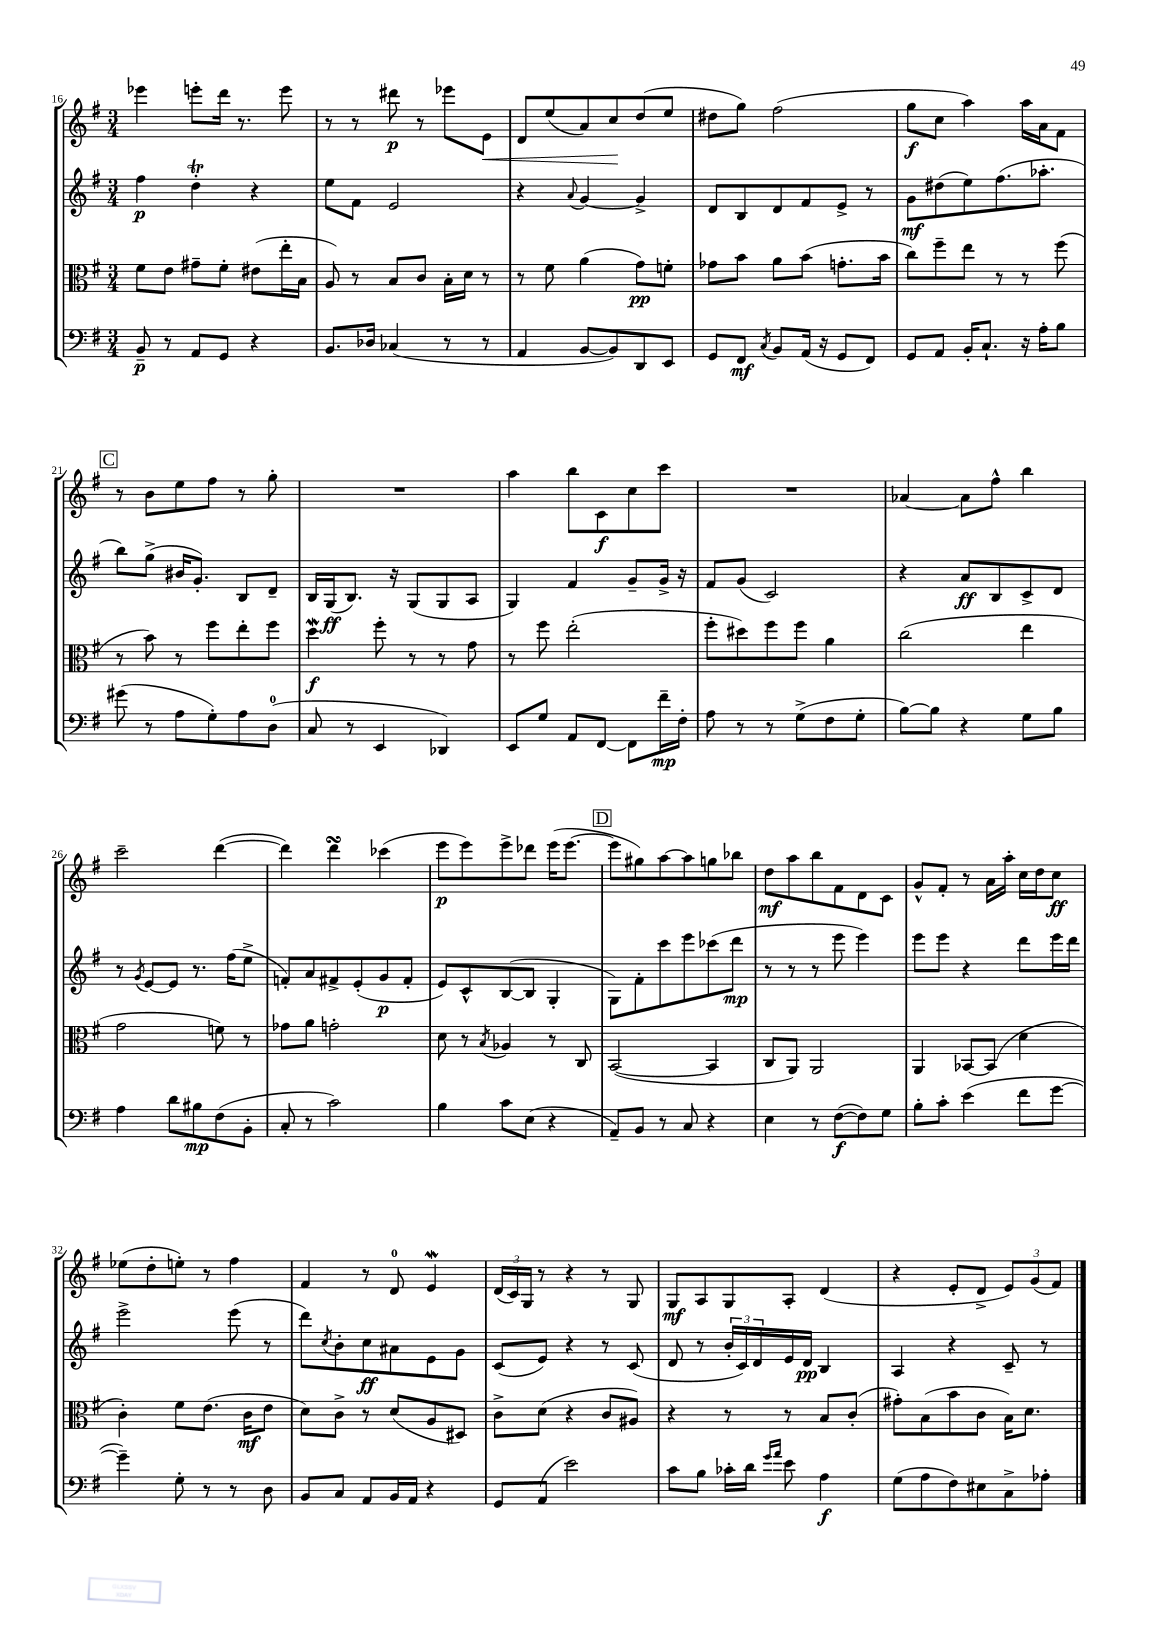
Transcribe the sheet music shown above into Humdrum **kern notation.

**kern	**dynam	**kern	**dynam	**kern	**dynam	**kern	**dynam
*part4	*part4	*part3	*part3	*part2	*part2	*part1	*part1
*staff4	*staff4	*staff3	*staff3	*staff2	*staff2	*staff1	*staff1
*clefF4	*	*clefC3	*	*clefG2	*	*clefG2	*
*k[f#]	*	*k[f#]	*	*k[f#]	*	*k[f#]	*
*M3/4	*	*M3/4	*	*M3/4	*	*M3/4	*
=16	=16	=16	=16	=16	=16	=16	=16
8BB~/	p	8f#\L	.	4ff#\	p	4eee-X\	.
8r	.	8e\J	.	.	.	.	.
8AA/L	.	8g#X~\L	.	4ddT'\	.	8eeen'\L	.
8GG/J	.	8f#'\J	.	.	.	16ddd\Jk	.
.	.	.	.	.	.	8.r	.
4r	.	(8e#X\L	.	4r	.	.	.
.	.	16ee'\L	.	.	.	8eee\	.
.	.	16B\JJ	.	.	.	.	.
=17	=17	=17	=17	=17	=17	=17	=17
8.BB/L	.	8A/)	.	8ee\L	.	8r	.
.	.	8r	.	8f#\J	.	8r	.
16D-X/Jk	.	.	.	.	.	.	.
(4C-X/	.	8B/L	.	2e/	.	8ddd#X\	p
.	.	8c/J	.	.	.	8r	.
8r	.	16B'\LL	.	.	.	8eee-X\L	.
.	.	16d\JJ	.	.	.	.	.
!	!	!	!	!	!	!	!LO:HP:b
8r	.	8r	.	.	.	8e\J	<
=18	=18	=18	=18	=18	=18	=18	=18
4AA/	.	8r	.	4r	.	8d/L	.
.	.	8f#\	.	.	.	(8ee/	.
.	.	.	.	8qqa/	.	.	.
[8BB/L	.	(4a\	.	[4g/	.	8a/)	.
8BB/])	.	.	.	.	.	8cc/	.
8DD/	.	8g\L)	pp	4g^/]	.	(8dd/	[
8EE/J	.	8fn'\J	.	.	.	8ee/J	.
=19	=19	=19	=19	=19	=19	=19	=19
8GG/L	.	8g-X\L	.	8d/L	.	8dd#X\L	.
8FF#/J	mf	8b\J	.	8B/	.	8gg\J)	.
8qC/	.	.	.	.	.	.	.
8BB/L	.	8a\L	.	8d/	.	(2ff#\	.
(16AA/Jk	.	(8b\J	.	8f#/	.	.	.
16r	.	.	.	.	.	.	.
8GG/L	.	8.gn'\L	.	8e^/J	.	.	.
8FF#/J)	.	.	.	8r	.	.	.
.	.	16b\Jk	.	.	.	.	.
=20	=20	=20	=20	=20	=20	=20	=20
8GG/L	.	8cc\L)	.	8g\L	mf	8gg\L	f
8AA/J	.	8ff#~\	.	(8dd#X\	.	8cc\J	.
16BB'/KL	.	8ee\J	.	8ee\)	.	4aa\)	.
8.C`/J	.	.	.	.	.	.	.
.	.	8r	.	(8.ff#\	.	.	.
16r	.	8r	.	.	.	16aa\LL	.
16A'\KL	.	.	.	8.aa-X'\J	.	16a\J	.
8B\J	.	(8ff#\	.	.	.	8f#\J	.
!!LO:LB:g=z
!!LO:REH:place=s1:t=C
=21	=21	=21	=21	=21	=21	=21	=21
(8g#X\	.	8r	.	8bb\L)	.	8r	.
8r	.	8b\)	.	(8gg^\J	.	8b\L	.
8A\L	.	8r	.	16b#X/KL	.	8ee\	.
.	.	.	.	8.g'/J)	.	.	.
8G'\)	.	8ff#\L	.	.	.	8ff#\J	.
8A\	.	8ee'\	.	8B/L	.	8r	.
(8D\J	.	8ff#\J	.	8d~/J	.	8gg'\	.
=22	=22	=22	=22	=22	=22	=22	=22
8C/	.	4ddW\	f	16B/LL	.	2.r	.
.	.	.	.	(16G/J	ff	.	.
8r	.	.	.	8.B/J)	.	.	.
4EE/	.	8ff#'\	.	.	.	.	.
.	.	.	.	16r	.	.	.
.	.	8r	.	(8G/L	.	.	.
4DD-X/)	.	8r	.	8G/	.	.	.
.	.	8g\	.	8A/J	.	.	.
=23	=23	=23	=23	=23	=23	=23	=23
8EE/L	.	8r	.	4G/)	.	4aa\	.
8G/J	.	8ff#\	.	.	.	.	.
8AA/L	.	(2ee'\	.	4f#/	.	8bb\L	.
[8FF#/J	.	.	.	.	.	8c\	f
8FF#\L]	.	.	.	8g~/L	.	8cc\	.
16f#~\L	mp	.	.	16g^/Jk	.	8ccc\J	.
16F#'\JJ	.	.	.	16r	.	.	.
=24	=24	=24	=24	=24	=24	=24	=24
8A\	.	8ff#'\L	.	8f#/L	.	2.r	.
8r	.	8dd#X\)	.	(8g/J	.	.	.
8r	.	8ff#\	.	2c/)	.	.	.
(8G^\L	.	8ff#\J	.	.	.	.	.
8F#\	.	4a\	.	.	.	.	.
8G'\J	.	.	.	.	.	.	.
=25	=25	=25	=25	=25	=25	=25	=25
[8B\L)	.	(2cc\	.	4r	.	[4a-X/	.
8B\J]	.	.	.	.	.	.	.
4r	.	.	.	8a/L	ff	8a-\L]	.
.	.	.	.	8B/	.	8ff#^^\J	.
8G\L	.	4ee\	.	8c^/	.	4bb\	.
8B\J	.	.	.	8d/J	.	.	.
!!LO:LB:g=z
=26	=26	=26	=26	=26	=26	=26	=26
4A\	.	2g\	.	8r	.	2ccc~\	.
.	.	.	.	8qg/	.	.	.
.	.	.	.	[8e/L	.	.	.
8d\L	.	.	.	8e/J]	.	.	.
8B#X\	mp	.	.	8.r	.	.	.
(8F#\	.	8fn\)	.	.	.	([4ddd\	.
.	.	.	.	(16ff#\KL	.	.	.
8BB'\J	.	8r	.	8ee^\J	.	.	.
=27	=27	=27	=27	=27	=27	=27	=27
8C'/	.	8g-X\L	.	8fn'/L)	.	4ddd\])	.
8r	.	8a\J	.	8a/	.	.	.
2c\)	.	2gn'\	.	8f#X^/	.	4dddsSSS\	.
.	.	.	.	(8e'/	.	.	.
.	.	.	.	8g/	p	(4ccc-X\	.
.	.	.	.	8f#'/J	.	.	.
=28	=28	=28	=28	=28	=28	=28	=28
4B\	.	8d\	.	8e/L)	.	8eee\L	p
.	.	8r	.	8c^^/	.	8eee\)	.
.	.	8qB/	.	.	.	.	.
8c\L	.	4A-X/	.	([8B/	.	8eee^\	.
(8E\J	.	.	.	8B/J]	.	8ddd-X\J	.
4r	.	8r	.	4G'/	.	(16eee\KL	.
.	.	.	.	.	.	[8.eee\J	.
.	.	8C/	.	.	.	.	.
!!LO:REH:place=s1:t=D
=29	=29	=29	=29	=29	=29	=29	=29
8AA~/L)	.	([2BB/	.	8G\L)	.	8eee\L]	.
8BB/J	.	.	.	8f#'\	.	8gg#X\)	.
8r	.	.	.	8ccc\	.	[8aa\	.
8C/	.	.	.	8eee\	.	8aa\]	.
4r	.	4BB/]	.	(8ccc-X\	.	8ggn\	.
.	.	.	.	8ddd\J	mp	8bb-X\J	.
=30	=30	=30	=30	=30	=30	=30	=30
4E\	.	8C/L	.	8r	.	8dd\L	mf
.	.	8AA/J)	.	8r	.	8aa\	.
8r	.	2AA/	.	8r	.	8bb\	.
([8F#\L	f	.	.	8eee\	.	8f#\	.
8F#\])	.	.	.	4eee\)	.	8d\	.
8G\J	.	.	.	.	.	8c\J	.
=31	=31	=31	=31	=31	=31	=31	=31
8B'\L	.	4AA/	.	8eee\L	.	8g^^/L	.
8c'\J	.	.	.	8eee\J	.	8f#'/J	.
(4e\	.	[8BB-X/L	.	4r	.	8r	.
.	.	(8BB-/J]	.	.	.	16a\LL	.
.	.	.	.	.	.	16aa'\JJ	.
8f#\L	.	4d\	.	8ddd\L	.	16cc\LL	.
.	.	.	.	.	.	16dd\J	.
[8g\J	.	.	.	16eee\L	.	8cc\J	ff
.	.	.	.	16ddd\JJ	.	.	.
!!LO:LB:g=z
=32	=32	=32	=32	=32	=32	=32	=32
4g~\])	.	4c'\)	.	2eee^\	.	(8ee-X\L	.
.	.	.	.	.	.	8dd'\	.
8G'\	.	8f#\L	.	.	.	8een'\J)	.
8r	.	(8.e\J	.	.	.	8r	.
8r	.	.	.	(8eee\	.	4ff#\	.
.	.	16c\KL	mf	.	.	.	.
8D\	.	8e\J	.	8r	.	.	.
=33	=33	=33	=33	=33	=33	=33	=33
8BB/L	.	8d\L)	.	8ddd\L)	.	4f#/	.
.	.	.	.	8qcc/	.	.	.
8C/J	.	8c^\J	.	8b'\	.	.	.
8AA/L	.	8r	.	8cc\	ff	8r	.
16BB/L	.	(8d/L	.	8a#X\	.	8d/	.
16AA/JJ	.	.	.	.	.	.	.
4r	.	8A/	.	8e\	.	4eW/	.
.	.	8D#X/J)	.	8g\J	.	.	.
=34	=34	=34	=34	=34	=34	=34	=34
8GG/L	.	8c^\L	.	(8c/L	.	(24d/LL	.
.	.	.	.	.	.	24c/)	.
.	.	.	.	.	.	24G/JJ	.
(8AA/J	.	(8d\J	.	8e/J)	.	8r	.
2e\)	.	4r	.	4r	.	4r	.
.	.	8c/L	.	8r	.	8r	.
.	.	8A#X/J)	.	(8c/	.	8G/	.
=35	=35	=35	=35	=35	=35	=35	=35
8c\L	.	4r	.	8d/	.	8G/L	mf
8B\J	.	.	.	8r	.	8A/	.
16c-X'\LL	.	8r	.	24b'/LL	.	8G/	.
.	.	.	.	24c/)	.	.	.
16d\JJ	.	.	.	.	.	.	.
.	.	.	.	24d/	.	.	.
16qqg/LL	.	.	.	.	.	.	.
16qqa/JJ	.	.	.	.	.	.	.
8e\	.	8r	.	16e/	.	8A'/J	.
.	.	.	.	16d/JJ	pp	.	.
4A\	f	8B/L	.	4B/	.	(4d/	.
.	.	(8c'/J	.	.	.	.	.
=36	=36	=36	=36	=36	=36	=36	=36
(8G\L	.	8g#X'\L)	.	4A/	.	4r	.
8A\	.	(8B\	.	.	.	.	.
8F#\)	.	8b\	.	4r	.	8e'/L	.
8E#X\	.	8c\J	.	.	.	8d^/J	.
8C^\	.	16B\KL)	.	8c~/	.	12e/L)	.
.	.	8.d\J	.	.	.	.	.
.	.	.	.	.	.	(12g/	.
8A-X'\J	.	.	.	8r	.	.	.
.	.	.	.	.	.	12f#/J)	.
==	==	==	==	==	==	==	==
*-	*-	*-	*-	*-	*-	*-	*-
